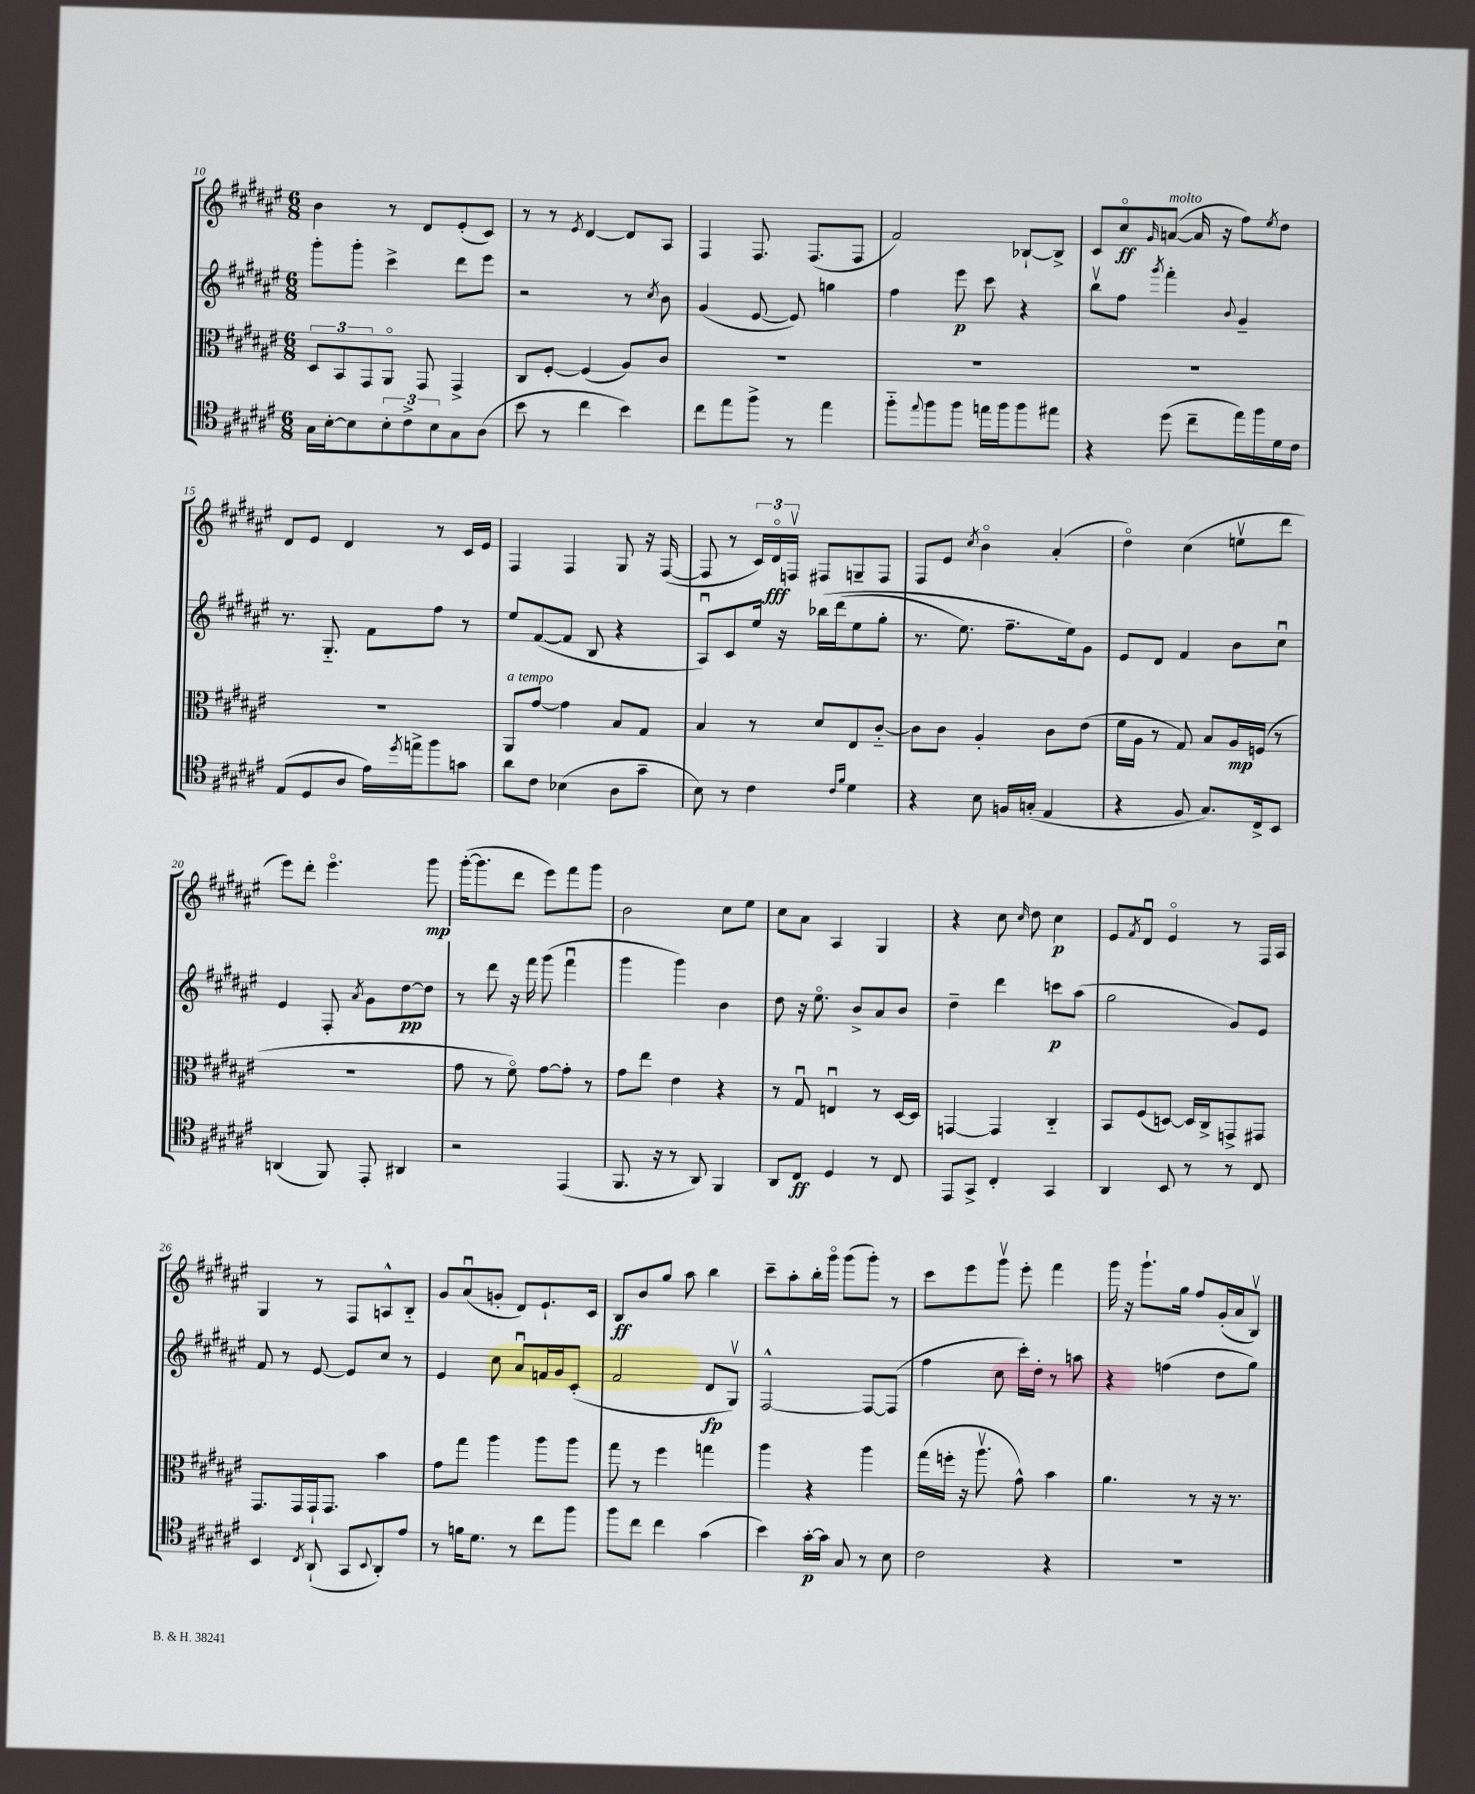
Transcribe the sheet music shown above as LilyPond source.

<<
\new StaffGroup <<
\new Staff = "s0" {
    \clef treble \key fis \major \numericTimeSignature \time 6/8
    b'4 r8 dis'8 eis'8-.( cis'8) |
    r8 r8 \acciaccatura { eis'8 } dis'4~ dis'8 ais8 |
    fis4 fis8. fis8.( fis8 |
    fis'2) bes8~-! bes8-> |
    cis'8 cis''8\flageolet\ff \grace { gis'16 } a'8~^\markup { \italic "molto" }( a'16 r16 fis''8) \acciaccatura { eis''8 } dis''8 |
    dis'8 eis'8 dis'4 r8 cis'16 eis'16 |
    fis4 fis4 gis8 r16 fis16~( |
    fis8 r8 \tuplet 3/2 { cis'16) dis'16\flageolet\fff f16\upbow } fis8 g8-- fis8 |
    fis8 eis'8 \acciaccatura { cis''8 } b'4\flageolet ais'4-.( |
    dis''4\flageolet) cis''4( e''8\upbow dis'''8 |
    eis'''8) dis'''8-. eis'''4.\flageolet gis'''8\mp |
    gis'''16~-.( gis'''8. dis'''8 eis'''8) fis'''8 gis'''8 |
    b'2 cis''8 eis''8 |
    cis''8 ais'8 ais4 gis4 |
    r4 cis''8 \grace { cis''16 } dis''8 cis''4\p |
    eis'8 \acciaccatura { fis'8 } dis'8\downbow eis'4\flageolet r8 fis16 ais16 |
    gis4 r8 fis8 a8-^ b8-_ |
    gis'8 ais'8\downbow( g'8-. dis'8) eis'8.-! cis'16 |
    b8\ff b'8 gis''8 ais''8 b''4 |
    cis'''8-- ais''8-. b''16-. gis'''16\flageolet gis'''8( gis'''8-.) r8 |
    cis'''8 eis'''8 gis'''8\upbow eis'''8-. fis'''4 |
    gis'''16 r16 gis'''8.-! gis''16 fis''8 gis'16-.( ais'16 b8\upbow) \bar "|." |
}
\new Staff = "s1" {
    \clef treble \key fis \major \numericTimeSignature \time 6/8
    gis'''8-. gis'''8-. cis'''4-> dis'''8 eis'''8 |
    r2 r8 \acciaccatura { cis''8 } b'8 |
    gis'4( eis'8~ eis'8) g''4 |
    fis''4 eis'''8\p cis'''8 r4 |
    b''8\upbow fis''8 \acciaccatura { gis'''8 } fis'''4-. \appoggiatura { b'8 } gis'4-- |
    r8. gis8.-_ fis'8 fis''8 r8 |
    eis''8 fis'8~( fis'8 b8 r4 |
    ais8\downbow) cis'8 eis''16 r16 bes''16\( dis'''16( eis''8 gis''8-. |
    r8. eis''8.) fis''8.-- eis''16\) gis'8 |
    eis'8 dis'8 fis'4 b'8 cis''8\downbow |
    eis'4 fis8-. \acciaccatura { ais'8 } gis'8 dis''8~\pp dis''8 |
    r8 dis'''8 r16 fis'''16 gis'''8( fis'''4\downbow |
    gis'''4 gis'''4) b'4 |
    dis''8 r16 eis''8.\flageolet b'8-> ais'8 b'8 |
    dis''4-- dis'''4 c'''8\p ais''8( |
    gis''2 gis'8) eis'8 |
    fis'8 r8 eis'8~ eis'8 cis''8 r8 |
    eis'4 cis''8 ais'8\downbow f'16 gis'16 cis'8-.( |
    fis'2 dis'8\fp gis8\upbow) |
    fis2~-^ fis8~ fis8( |
    fis''4 cis''8 cis'''16-.) dis''16-. r8 a''8 |
    r4 f''4( dis''8 gis''8) \bar "|." |
}
\new Staff = "s2" {
    \clef alto \key fis \major \numericTimeSignature \time 6/8
    \tuplet 3/2 { dis8 b,8 gis,8 } ais,8\flageolet gis,8 gis,4-> |
    cis8 fis8~-. fis4( ais8) cis'8 |
    R2. |
    R2. |
    R2. |
    R2. |
    ais,8^\markup { \italic "a tempo" } gis'8~ gis'4 b8 gis8 |
    b4 r8 dis'8 eis8 cis'8~-_ |
    cis'8 cis'8 ais4-. cis'8 eis'8( |
    fis'16 ais16 r8 gis8) b8 ais16\mp f16( r8 |
    R2. |
    gis'8 r8 fis'8\flageolet) gis'8~ gis'8-. r8 |
    gis'8 eis''8 eis'4 r4 |
    r8 gis8\downbow e4\downbow r8 dis16~ dis16 |
    g,4~ g,4 cis4-_ |
    b,8 fis8( d8~) d16 cis16-> g,8-> gis,8 |
    gis,8. gis,16 gis,16-! gis,8. b'4 |
    gis'8 gis''8 ais''4 ais''8 ais''8 |
    gis''8 r8 fis''4 g''4 |
    ais''4 r4 ais''4 |
    gis''16( f''16-. r16 ais''8.\upbow gis'8-^) b'4 |
    ais'4. r8 r16 r8. \bar "|." |
}
\new Staff = "s3" {
    \clef tenor \key fis \major \numericTimeSignature \time 6/8
    gis16 b16~-. b8 \tuplet 3/2 { b8-. cis'8-> b8 } gis8 ais8( |
    b'8 r8 cis''4 b'4) |
    cis''8 eis''8 fis''8-> r8 eis''4 |
    fis''8-_ \appoggiatura { eis''8 } fis''8 fis''8 e''16 fis''16 fis''8 eis''8 |
    r4 dis''8( cis''8-- eis''16) fis''16 dis'16 cis'16 |
    eis8( dis8 ais8 eis'16) \acciaccatura { dis''8 } e''16-> fis''8 g'8 |
    ais'8 cis'8 bes4( ais8 gis'8-- |
    b8) r8 cis'4 \grace { cis'16 fis'16 } dis'4 |
    r4 b8 f16 g16-.( eis4 |
    r4 fis8 gis8.) cis16-> b,8 |
    a,4( fis,8) eis,8-. ais,4 |
    r2 eis,4( |
    fis,8. r16 r8 ais,8) fis,4 |
    ais,8 cis8\ff dis4 r8 cis8 |
    eis,8 gis,8-> cis4-. gis,4 |
    ais,4 b,8 r8 r8 cis8 |
    b,4 \acciaccatura { cis8 } ais,8-!( gis,8 \appoggiatura { b,8 } ais,8-.) eis'8 |
    r8 f'16 dis'8. r8 cis''8 fis''8 |
    fis''8 cis''8 cis''4 gis'4( |
    b'4) gis'16~-.\p gis'16 gis8 r8 b8 |
    cis'2 r4 |
    R2. \bar "|." |
}
>>
>>
\layout { \context { \Score currentBarNumber = #10 } }
